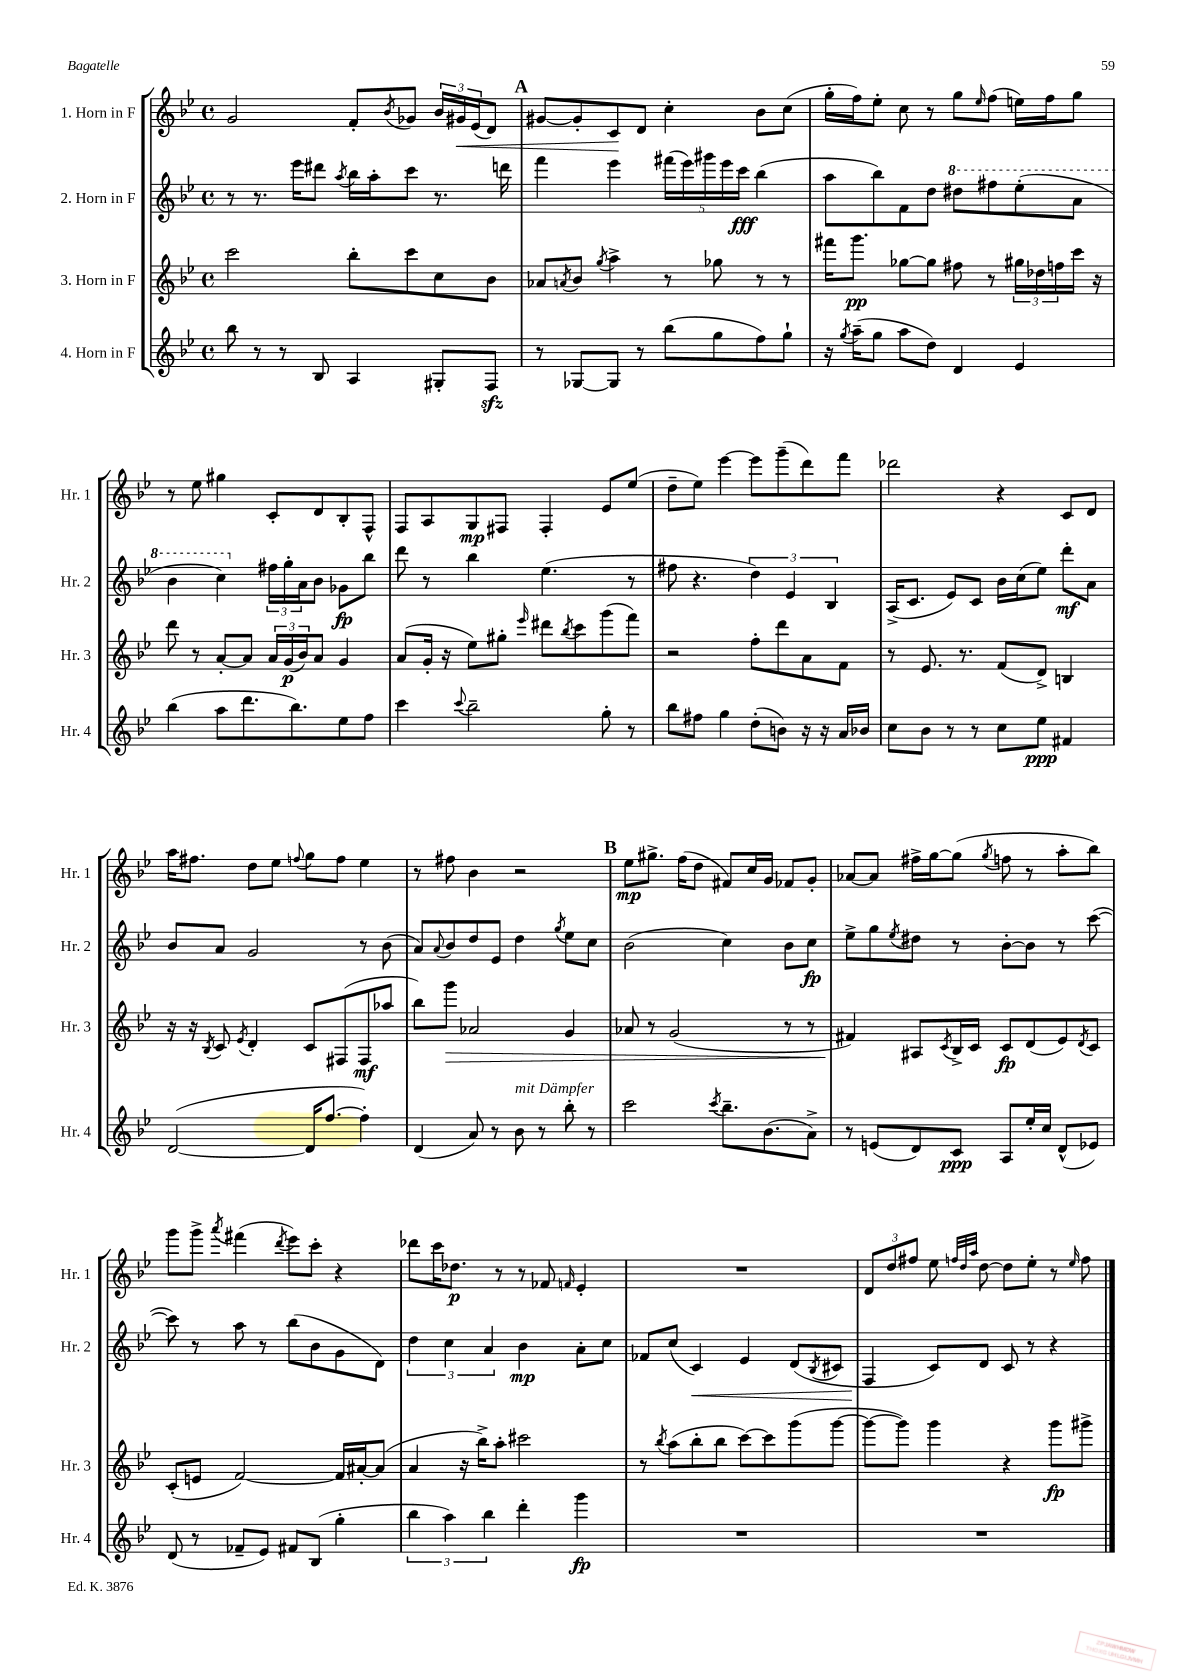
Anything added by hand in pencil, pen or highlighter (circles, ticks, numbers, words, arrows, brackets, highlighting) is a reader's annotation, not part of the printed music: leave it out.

**kern	**dynam	**kern	**dynam	**kern	**dynam	**kern	**dynam
*part4	*part4	*part3	*part3	*part2	*part2	*part1	*part1
*staff4	*staff4	*staff3	*staff3	*staff2	*staff2	*staff1	*staff1
*I"4. Horn in F	*	*I"3. Horn in F	*	*I"2. Horn in F	*	*I"1. Horn in F	*
*I'Hr. 4	*	*I'Hr. 3	*	*I'Hr. 2	*	*I'Hr. 1	*
*clefG2	*	*clefG2	*	*clefG2	*	*clefG2	*
*k[b-e-]	*	*k[b-e-]	*	*k[b-e-]	*	*k[b-e-]	*
*M4/4	*	*M4/4	*	*M4/4	*	*M4/4	*
*met(c)	*	*met(c)	*	*met(c)	*	*met(c)	*
=80	=80	=80	=80	=80	=80	=80	=80
8bb-\	.	2ccc\	.	8r	.	2g/	.
8r	.	.	.	8.r	.	.	.
8r	.	.	.	.	.	.	.
.	.	.	.	16eee-\KL	.	.	.
8B-/	.	.	.	8ddd#X\J	.	.	.
.	.	.	.	8qaa/	.	.	.
4A/	.	8bb-'\L	.	16bb-\LL	.	8f'/L	.
.	.	.	.	16aa'\J	.	.	.
.	.	.	.	.	.	8qb-/	.
.	.	8ccc\	.	8ccc\J	.	8g-X/J	.
8G#X'/L	.	8cc\	.	8.r	.	24b-/LL	.
!	!	!	!	!	!	!	!LO:HP:b
.	.	.	.	.	.	24g#X/	<
.	.	.	.	.	.	(24e-/J	.
8Fzz/J	.	8b-\J	.	.	.	8d/J)	.
.	.	.	.	16dddn\	.	.	.
!!LO:REH:place=s1:t=A
=81	=81	=81	=81	=81	=81	=81	=81
8r	.	8a-X/L	.	4fff\	.	[8g#X/L	.
.	.	8qan/	.	.	.	.	.
[8G-X/L	.	8b-/J	.	.	.	8g#'/]	.
.	.	8qgg/	.	.	.	.	.
8G-/J]	.	4aa^\	.	4eee-\	.	8c/	.
8r	.	.	.	.	.	8d/J	[
(8bb-\L	.	8r	.	(20fff#X\LL	.	4cc'\	.
.	.	.	.	20eee-\)	.	.	.
.	.	.	.	20ggg#X\	.	.	.
8gg\	.	8gg-X\	.	.	.	.	.
.	.	.	.	20eee-\	.	.	.
.	.	.	.	20ccc\JJ	fff	.	.
8ff\)	.	8r	.	(4bb-\	.	8b-\L	.
8gg`\J	.	8r	.	.	.	(8cc\J	.
=82	=82	=82	=82	=82	=82	=82	=82
16r	.	16fff#X\KL	.	8aa\L	.	16gg'\LL	.
8qgg/	.	.	.	.	.	.	.
(16aa~\KL	.	8.ggg\J	pp	.	.	16ff\J)	.
8gg\J	.	.	.	8bb-\)	.	8ee-'\J	.
8aa\L	.	[8gg-X\L	.	8f\	.	8cc\	.
8dd\J)	.	8gg-\J]	.	8dd\J	.	8r	.
*	*	*	*	*8va	*	*	*
4d/	.	8ff#X\	.	8ddd#X\L	.	8gg\L	.
.	.	.	.	.	.	16qqee-/	.
.	.	8r	.	8fff#X\	.	(8ff\J	.
4e-/	.	24gg#X\LL	.	(8eee-'\	.	16een\LL)	.
.	.	24dd-X\	.	.	.	.	.
.	.	.	.	.	.	16ff\J	.
.	.	24ffn\	.	.	.	.	.
.	.	16ccc\JJ	.	8aa\J	.	8gg\J	.
.	.	16r	.	.	.	.	.
!!LO:LB:g=z
=83	=83	=83	=83	=83	=83	=83	=83
(4bb-\	.	8ddd\	.	4bb-\	.	8r	.
.	.	8r	.	.	.	8ee-\	.
8aa\L	.	[8a'/L	.	4ccc\)	.	4gg#X\	.
8.ddd\	.	8a/J]	.	.	.	.	.
*	*	*	*	*X8va	*	*	*
.	.	24a/LL	.	24ff#X\LL	.	8c'/L	.
.	.	(24g/	p	24gg'\	.	.	.
8.bb-\)	.	.	.	.	.	.	.
.	.	24b-/J)	.	24a\J	.	.	.
.	.	8a/J	.	8b-\J	.	8d/	.
8ee-\	.	4g/	.	8g-X\L	fp	8B-'/	.
8ff\J	.	.	.	8bb-\J	.	8F^^/J	.
=84	=84	=84	=84	=84	=84	=84	=84
4ccc\	.	(8a/L	.	8ddd\	.	8F/L	.
.	.	16g'/Jk	.	8r	.	8A/	.
.	.	16r	.	.	.	.	.
8qqccc/	.	.	.	.	.	.	.
2bb-~\	.	8ee-\L)	.	4bb-\	.	8G/	mp
.	.	8gg#X'\J	.	.	.	8F#X/J	.
.	.	16qqeee-/	.	.	.	.	.
.	.	8ddd#X\L	.	(4.ee-\	.	4F#'/	.
.	.	8qbb-/	.	.	.	.	.
.	.	8ccc\	.	.	.	.	.
8gg'\	.	(8ggg\	.	.	.	8e-/L	.
8r	.	8fff\J)	.	8r	.	(8ee-/J	.
=85	=85	=85	=85	=85	=85	=85	=85
8bb-\L	.	2r	.	8ff#X\	.	8dd~\L	.
8ff#X\J	.	.	.	4.r	.	8ee-\J)	.
4gg\	.	.	.	.	.	[4eee-\	.
(8dd'\L	.	8ff'\L	.	6dd\)	.	8eee-\L]	.
8bn\J)	.	8ddd\	.	.	.	(8ggg~\	.
.	.	.	.	6e-/	.	.	.
16r	.	8a\	.	.	.	8ddd\)	.
16r	.	.	.	.	.	.	.
.	.	.	.	6B-/	.	.	.
16a/LL	.	8f\J	.	.	.	8fff\J	.
16b-X/JJ	.	.	.	.	.	.	.
=86	=86	=86	=86	=86	=86	=86	=86
8cc\L	.	8r	.	(16A^/KL	.	2ddd-X\	.
.	.	.	.	8.c/J	.	.	.
8b-\J	.	8.e-/	.	.	.	.	.
8r	.	.	.	8e-/L)	.	.	.
.	.	8.r	.	.	.	.	.
8r	.	.	.	8c/J	.	.	.
8cc\L	.	(8f/L	.	16b-\LL	.	4r	.
.	.	.	.	(16cc\J	.	.	.
8ee-\J	ppp	8d^/J)	.	8ee-\J)	.	.	.
4f#X/	.	4Bn/	.	8ddd'\L	mf	8c/L	.
.	.	.	.	8a\J	.	8d/J	.
!!LO:LB:g=z
=87	=87	=87	=87	=87	=87	=87	=87
([2d/	.	16r	.	8b-/L	.	16aa\KL	.
.	.	16r	.	.	.	8.ff#X\J	.
.	.	8qB-/	.	.	.	.	.
.	.	8c/	.	8a/J	.	.	.
.	.	8qe-/	.	.	.	.	.
.	.	4d'/	.	2g/	.	8dd\L	.
.	.	.	.	.	.	8ee-\J	.
.	.	.	.	.	.	8qqffn/	.
16d/KL]	.	8c/L	.	.	.	8gg\L	.
[8.ff/J	.	.	.	.	.	.	.
.	.	(8F#X/	.	.	.	8ff\J	.
4ff'\])	.	8F#/	mf	8r	.	4ee-\	.
.	.	8aa-X/J	.	(8b-\	.	.	.
=88	=88	=88	=88	=88	=88	=88	=88
(4d/	.	8bb-\L)	.	8a/L)	.	8r	.
.	.	.	.	8qqa/	.	.	.
!	!	!	!LO:HP:b	!	!	!	!
.	.	8ggg\J	>	8b-/	.	8ff#X\	.
8a/)	.	2a-X/	.	8dd/	.	4b-\	.
8r	.	.	.	8e-/J	.	.	.
!LO:TX:a:i:t=mit Dämpfer	!	!	!	!	!	!	!
8b-\	.	.	.	4dd\	.	2r	.
8r	.	.	.	.	.	.	.
.	.	.	.	8qgg/	.	.	.
8bb-'\	.	4g/	.	8ee-\L	.	.	.
8r	.	.	.	8cc\J	.	.	.
!!LO:REH:place=s1:t=B
=89	=89	=89	=89	=89	=89	=89	=89
2ccc\	.	8a-X/	.	(2b-\	.	8ee-\L	mp
.	.	8r	.	.	.	8.gg#X^\J	.
.	.	(2g/	.	.	.	.	.
.	.	.	.	.	.	(16ff\KL	.
.	.	.	.	.	.	8dd\J	.
8qccc/	.	.	.	.	.	.	.
8.bb-~\L	.	.	.	4cc\)	.	8f#X/L)	.
.	.	.	.	.	.	16cc/L	.
(8.b-\	.	.	.	.	.	16g/JJ	.
.	.	8r	.	8b-\L	.	8f-X/L	.
8a^\J)	.	8r	.	8cc\J	fp	8g'/J	.
=90	=90	=90	=90	=90	=90	=90	=90
8r	.	4f#X/)	.	8ee-^\L	.	[8a-X/L	.
(8en/L	.	.	.	8gg\	.	8a-/J]	.
.	.	.	.	8qee-/	.	.	.
8d/)	.	8A#X/L	]	8dd#X\J	.	16ff#X^\LL	.
.	.	.	.	.	.	[16gg\J	.
.	.	8qc/	.	.	.	.	.
8c/J	ppp	16B-^/L	.	8r	.	(8gg\J]	.
.	.	16c/JJ	.	.	.	.	.
.	.	.	.	.	.	8qgg/	.
8A/L	.	8c/L	fp	[8b-'\L	.	8ffn\	.
16ee-'/L	.	(8d/	.	8b-\J]	.	8r	.
16cc/JJ	.	.	.	.	.	.	.
(8d^^/L	.	8e-/)	.	8r	.	8aa'\L	.
.	.	8qd/	.	.	.	.	.
8e-X/J)	.	8c/J	.	([8ccc\	.	8bb-\J)	.
!!LO:LB:g=z
=91	=91	=91	=91	=91	=91	=91	=91
(8d/	.	(8c'/L	.	8ccc\])	.	8ggg\L	.
8r	.	8en/J	.	8r	.	8ggg^\J	.
.	.	.	.	.	.	8qaaa/	.
8f-X~/L	.	[2f/)	.	8aa\	.	(4fff#X\	.
8e-/J)	.	.	.	8r	.	.	.
.	.	.	.	.	.	8qddd/	.
8f#X/L	.	.	.	(8bb-\L	.	8eee-\L)	.
(8B-/J	.	.	.	8b-\	.	8ccc'\J	.
4gg'\	.	16f/LL]	.	8g\	.	4r	.
.	.	[16a#X'/J	.	.	.	.	.
.	.	(8a#/J]	.	8d\J)	.	.	.
=92	=92	=92	=92	=92	=92	=92	=92
6bb-\	.	4a/	.	6dd\	.	8ddd-X\L	.
.	.	.	.	.	.	16ccc\K	.
6aa\)	.	.	.	6cc\	.	.	.
.	.	.	.	.	.	8.dd-X\J	p
.	.	16r	.	.	.	.	.
.	.	16bb-^\KL)	.	.	.	.	.
6bb-\	.	.	.	6a/	.	.	.
.	.	8aa'\J	.	.	.	8r	.
4ddd'\	.	2ccc#X\	.	4b-\	mp	8r	.
.	.	.	.	.	.	8f-X/	.
.	.	.	.	.	.	16qqfn/	.
4ggg\	fp	.	.	8a'\L	.	4e-'/	.
.	.	.	.	8cc\J	.	.	.
=93	=93	=93	=93	=93	=93	=93	=93
1r	.	8r	.	8f-X/L	.	1r	.
.	.	8qbb-/	.	.	.	.	.
.	.	(8aa\L	.	(8cc/J	.	.	.
!	!	!	!	!	!LO:HP:b	!	!
.	.	8bb-'\	.	4c/)	<	.	.
.	.	8bb-\J	.	.	.	.	.
.	.	[8ccc\L)	.	4e-/	.	.	.
.	.	8ccc\]	.	.	.	.	.
.	.	(8ggg\	.	(8d/L	.	.	.
.	.	.	.	8qB-/	.	.	.
.	.	[8ggg\J	.	8c#X/J	.	.	.
=94	=94	=94	=94	=94	=94	=94	=94
1r	.	8ggg\L_	.	4F/	.	12d/L	.
.	.	.	.	.	.	12dd/	.
.	.	8ggg\J])	.	.	.	.	.
.	.	.	.	.	.	12ff#X/J	.
.	.	4ggg\	.	8c/L)	[	8ee-\	.
.	.	.	.	.	.	32qqffn/LLL	.
.	.	.	.	.	.	32qqdd/	.
.	.	.	.	.	.	32qqaa/JJJ	.
.	.	.	.	8d/J	.	[8dd\	.
.	.	4r	.	8c/	.	8dd\L]	.
.	.	.	.	8r	.	8ee-'\J	.
.	.	8ggg\L	fp	4r	.	8r	.
.	.	.	.	.	.	16qqee-/	.
.	.	8ggg#X^\J	.	.	.	8ff\	.
==	==	==	==	==	==	==	==
*-	*-	*-	*-	*-	*-	*-	*-
